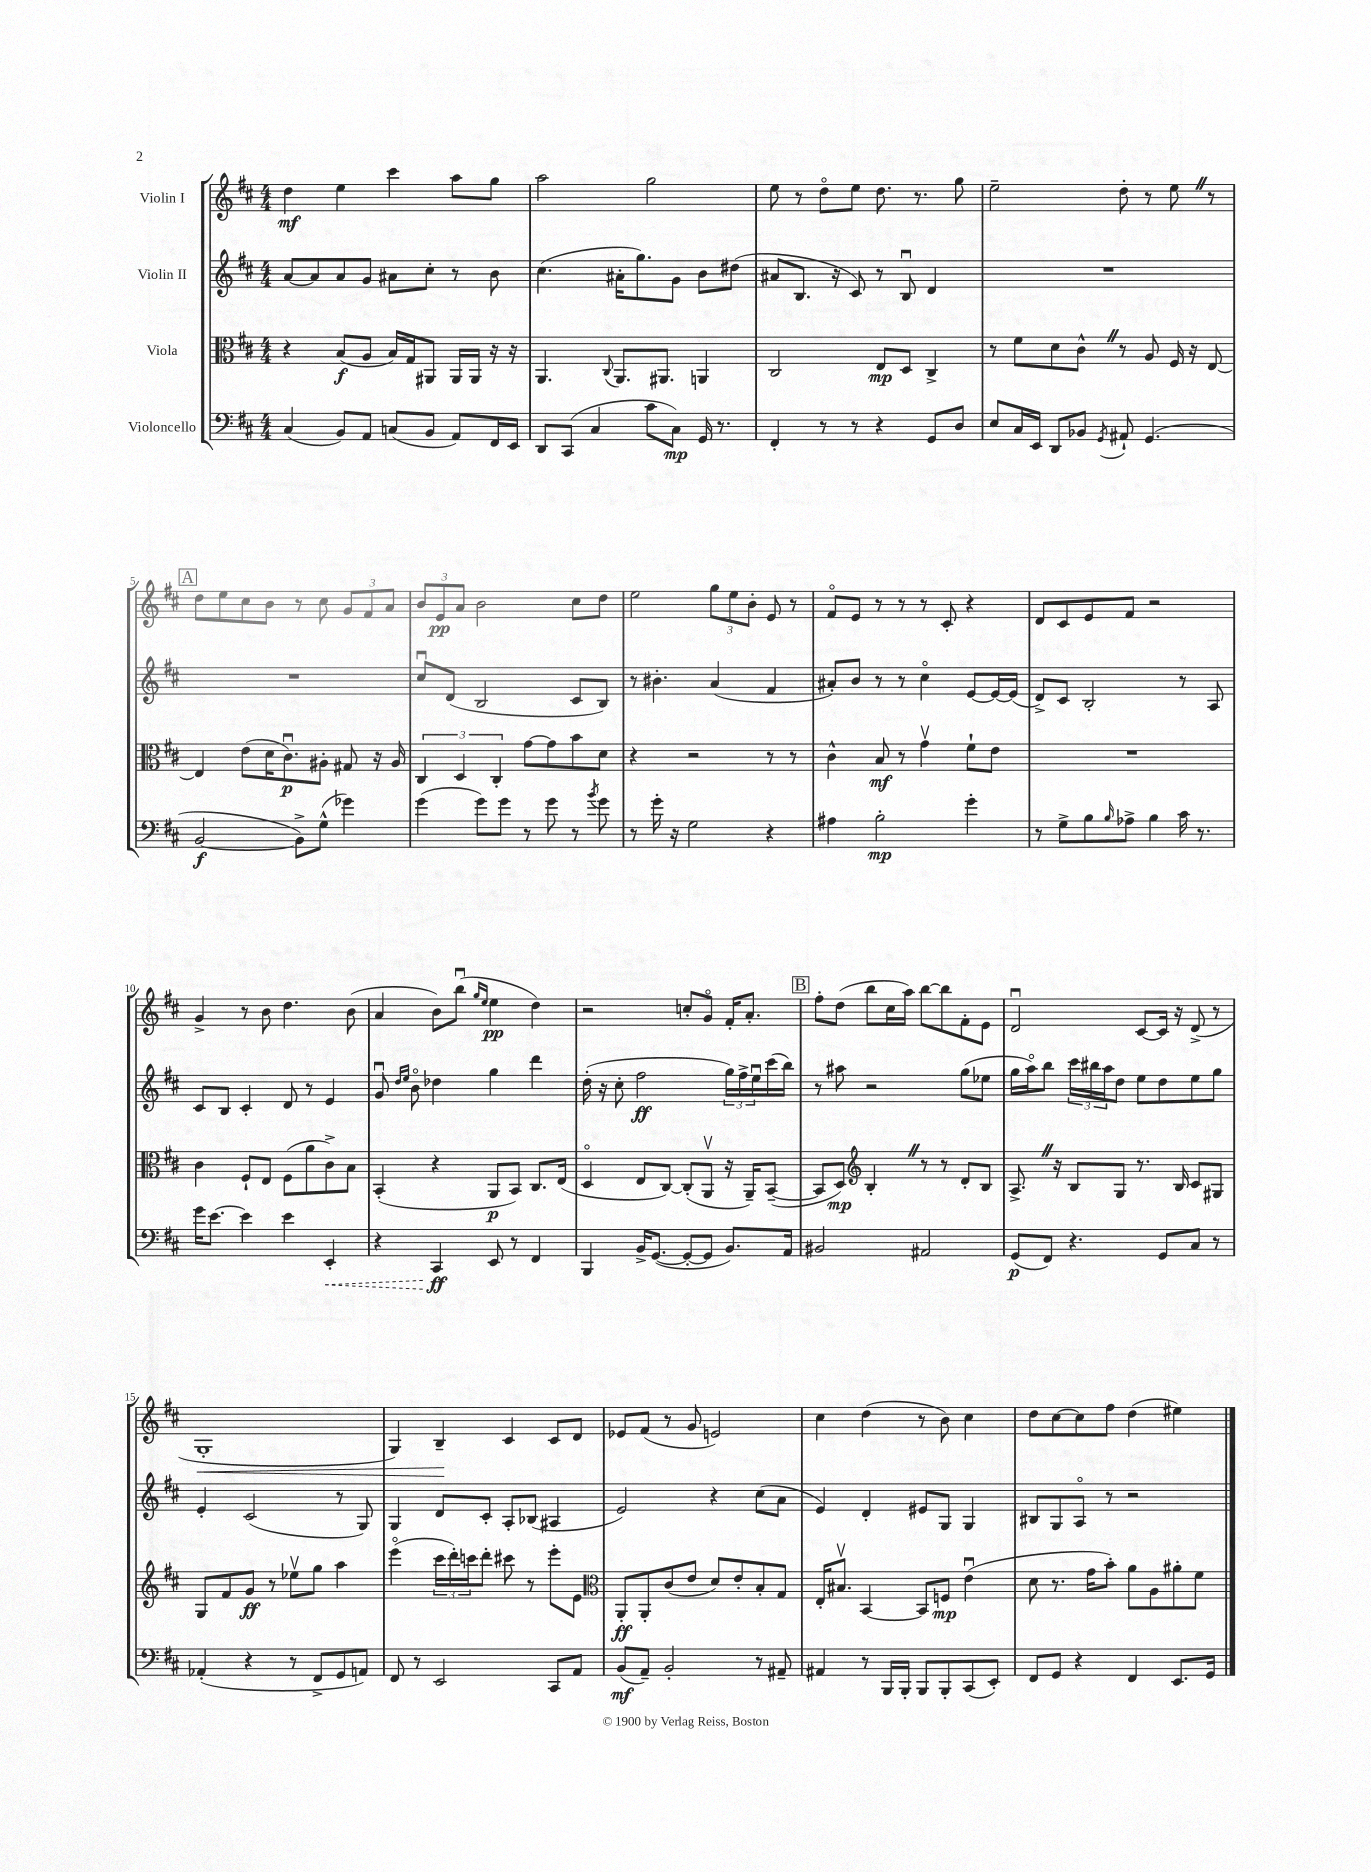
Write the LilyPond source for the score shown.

<<
\new StaffGroup <<
\new Staff = "s0" \with { instrumentName = "Violin I" } {
    \clef treble \key d \major \numericTimeSignature \time 4/4
    d''4\mf e''4 cis'''4 a''8 g''8 |
    a''2 g''2 |
    e''8 r8 d''8\flageolet e''8 d''8. r8. g''8 |
    e''2-- d''8-. r8 e''8 \once \override BreathingSign.text = \markup { \musicglyph "scripts.caesura.straight" } \breathe r8 |
    \mark \markup { \box "A" } d''8 e''8 cis''8 b'8 r8 cis''8 \tuplet 3/2 { g'8 fis'8 a'8 } |
    \tuplet 3/2 { b'8 e'8\pp a'8 } b'2 cis''8 d''8 |
    e''2 \tuplet 3/2 { g''8 e''8 b'8-. } e'8 r8 |
    fis'8\flageolet e'8 r8 r8 r8 cis'8-. r4 |
    d'8 cis'8 e'8 fis'8 r2 |
    g'4-> r8 b'8 d''4. b'8( |
    a'4 b'8) b''8\downbow( \grace { g''16 e''16 } e''4\pp d''4) |
    r2 c''8-. g'8\flageolet fis'16-. a'8.-. |
    \mark \markup { \box "B" } fis''8-. d''8( b''8 cis''16 a''16) b''8~ b''8 fis'8-. e'8 |
    d'2\downbow cis'8~ cis'16 r16 d'8->( r8 |
    g1-.\< |
    g4) b4--\! cis'4 cis'8 d'8 |
    ees'8 fis'8( r8 g'8 e'2) |
    cis''4 d''4( r8 b'8) cis''4 |
    d''8 cis''8~ cis''8 fis''8 d''4( eis''4) \bar "|." |
}
\new Staff = "s1" \with { instrumentName = "Violin II" } {
    \clef treble \key d \major \numericTimeSignature \time 4/4
    a'8~ a'8 a'8 g'8 ais'8 cis''8-. r8 b'8 |
    cis''4.( ais'16-. g''8.) g'8 b'8 dis''8( |
    ais'8 b8. r16 cis'8) r8 b8\downbow d'4 |
    R1 |
    \mark \markup { \box "A" } R1 |
    cis''8\downbow d'8( b2 cis'8 b8) |
    r8 bis'4.-. a'4( fis'4 |
    ais'8-.) b'8 r8 r8 cis''4\flageolet e'8~ e'16~ e'16( |
    d'8->) cis'8 b2-. r8 a8 |
    cis'8 b8 cis'4-. d'8 r8 e'4 |
    g'8\downbow \grace { d''16 e''16 } b'8\flageolet des''4 g''4 d'''4 |
    d''16-.( r16 cis''8-. fis''2\ff \tuplet 3/2 { g''16) fis''16-> e''16\downbow } cis'''16( b''16) |
    \mark \markup { \box "B" } r8 ais''8 r2 g''8( ees''8 |
    g''16 a''16\flageolet) b''8 \tuplet 3/2 { cis'''16 bis''16 a''16 } d''8 e''8 d''8 e''8 g''8 |
    e'4-. cis'2( r8 g8) |
    g4 d'8 cis'8-. a8-. bes8( ais4 |
    e'2) r4 cis''8( a'8 |
    e'4) d'4-. eis'8 g8 g4 |
    bis8 g8 a8\flageolet r8 r2 \bar "|." |
}
\new Staff = "s2" \with { instrumentName = "Viola" } {
    \clef alto \key d \major \numericTimeSignature \time 4/4
    r4 b8\f( a8 b16) g16 ais,8 ais,16 ais,16 r16 r16 |
    a,4. \appoggiatura { cis8 } a,8. ais,8. a,4 |
    cis2 e8\mp d8 cis4-> |
    r8 fis'8 d'8 cis'8-^ \once \override BreathingSign.text = \markup { \musicglyph "scripts.caesura.straight" } \breathe r8 a8 fis16 r16 e8~ |
    \mark \markup { \box "A" } e4 e'8( d'16 cis'8.\downbow\p) ais8-. gis8 r16 ais16 |
    \tuplet 3/2 { cis4 d4 cis4-. } g'8~ g'8 b'8 d'8 |
    r4 r2 r8 r8 |
    cis'4-^ b8\mf r8 g'4\upbow fis'8-! e'8 |
    R1 |
    cis'4 fis8-! e8 fis8( a'8 cis'8->) b8 |
    b,4-.( r4 a,8\p b,8) cis8. e16( |
    d4\flageolet e8 cis8~) cis8-.( a,8\upbow r16 a,16--) b,8~--( |
    \mark \markup { \box "B" } b,8 d8\mp) \clef treble b4-. \once \override BreathingSign.text = \markup { \musicglyph "scripts.caesura.straight" } \breathe r8 r8 d'8-. b8 |
    a8.-> \once \override BreathingSign.text = \markup { \musicglyph "scripts.caesura.straight" } \breathe r16 b8 g8 r8. b16 cis'8 gis8 |
    g8 fis'8 g'8\ff r8 ees''8\upbow g''8 a''4 |
    e'''4\flageolet( \tuplet 3/2 { cis'''16 d'''16-.) c'''16 } d'''8-. cis'''8 r8 e'''8-. e'8 |
    \clef alto a,8-.\ff a,8-. cis'8( e'8 d'8) e'8-. b8-. g8 |
    e16-. bis8.\upbow b,4~ b,8 f8\mp e'4\downbow( |
    d'8 r8. g'16 b'8-.) a'8 a8 ais'8-. fis'8 \bar "|." |
}
\new Staff = "s3" \with { instrumentName = "Violoncello" } {
    \clef bass \key d \major \numericTimeSignature \time 4/4
    cis4( b,8) a,8 c8( b,8 a,8) fis,16 e,16 |
    d,8 cis,8( cis4 cis'8 cis8\mp) g,16 r8. |
    fis,4-. r8 r8 r4 g,8 d8 |
    e8 cis16 e,16 d,8 bes,8 \acciaccatura { g,8 } ais,8-! g,4.( |
    \mark \markup { \box "A" } b,2~\f b,8->) g8-^( ges'4) |
    g'4( g'8) g'8 r8 g'8 r8 \acciaccatura { b'8 } g'8 |
    r8 g'16-. r16 g2 r4 |
    ais4 b2-.\mp g'4-. |
    r8 g8-> b8 \grace { b16 } aes8-> b4 cis'16 r8. |
    g'16 e'8.~ e'4 e'4 \once \override Hairpin.style = #'dashed-line e,4-.\< |
    r4 cis,4\ff\! e,8 r8 fis,4 |
    b,,4 b,16-> g,8.~( g,8~-. g,8 b,8.) a,16 |
    \mark \markup { \box "B" } bis,2 ais,2 |
    g,8\p( fis,8) r4. g,8 cis8 r8 |
    aes,4-.( r4 r8 fis,8-> g,8 a,8) |
    fis,8 r8 e,2 cis,8 a,8 |
    b,8\mf( a,8--) b,2-. r8 ais,8-- |
    ais,4 r8 b,,16 b,,16-. b,,8 b,,8-. cis,8( e,8-.) |
    fis,8 g,8 r4 fis,4 e,8. g,16 \bar "|." |
}
>>
>>
